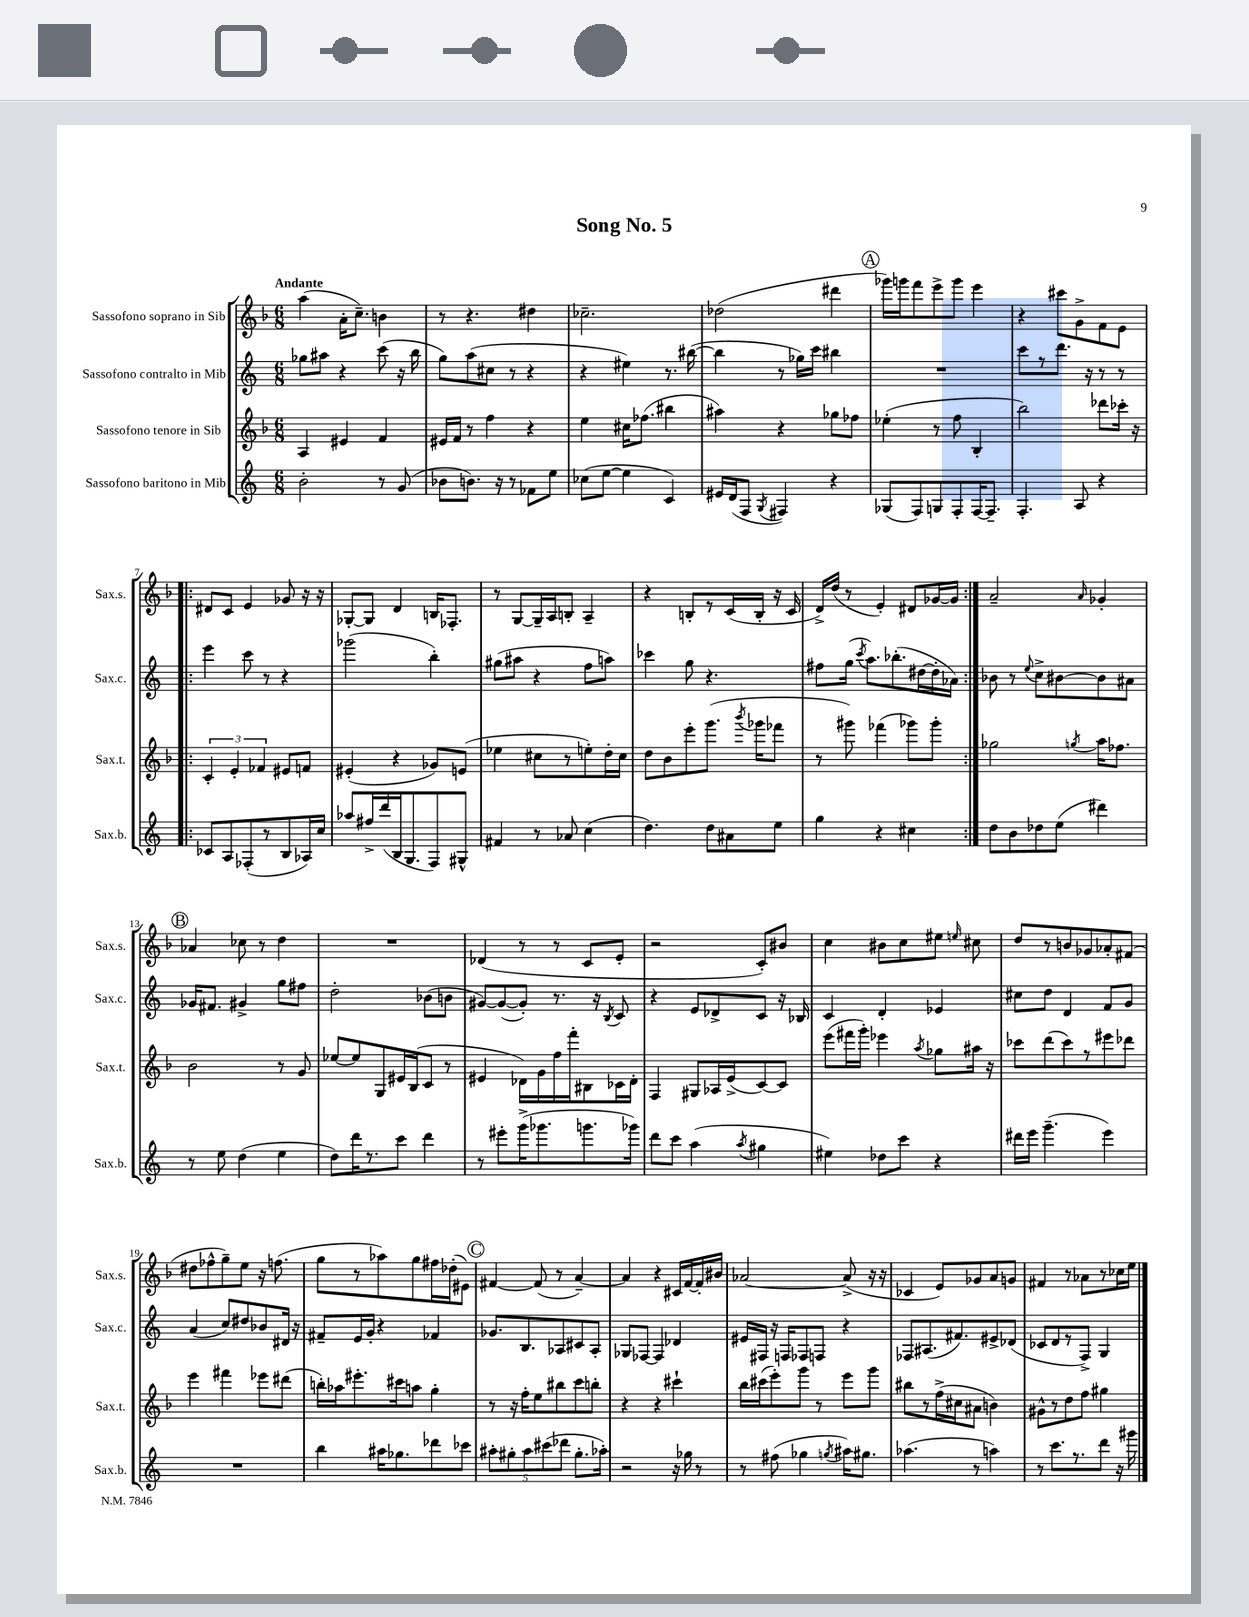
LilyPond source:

\header { title = "Song No. 5" }
<<
\new StaffGroup <<
\new Staff = "s0" \with { instrumentName = "Sassofono soprano in Sib" shortInstrumentName = "Sax.s." } {
    \clef treble \key f \major \numericTimeSignature \time 6/8 \tempo "Andante"
    \autoBeamOff a''4( a'16[-. c''8.]--) b'4 |
    r8 r4. dis''4 |
    ces''2.-- |
    des''2( dis'''4 |
    \mark \markup { \circle "A" } ges'''16[) g'''16 f'''8 e'''8-> g'''8] e'''4 |
    r4 cis'''8[ g'8-> f'8 e'8] |
    \repeat volta 2 { dis'8[ c'8] e'4 ges'8 r16 r16 |
    ges8[~-. ges8] d'4 b16[ fes8.]-. |
    r8 g8[~ g16-- a16 b8]-. a4-- |
    r4 b8[-. r8 c'16( b16]-. r16 c'16 |
    d'16[->) d''16]( r8 e'4-.) dis'8[ ges'16~ ges'16] | }
    a'2-- \grace { a'16 } ges'4-. |
    \mark \markup { \circle "B" } aes'4 ces''8 r8 d''4 |
    R2. |
    des'4( r8 r8 c'8[ e'8]-. |
    r2 c'8[-.) bis'8] |
    c''4 bis'8[ c''8 eis''8] \grace { e''16 } cis''8 |
    d''8[ r8 b'8 ges'8 aes'8-. fis'8]( |
    dis''8[ fes''8-^ g''8--) e''8] r16 f''8.( |
    g''8[ r8 aes''8) g''8 fis''16 des''16-.( eis'8]) |
    \mark \markup { \circle "C" } fis'4~ fis'8( r8 a'4~--) |
    a'4 r4 cis'16[ f'16~ f'16-. bis'16] |
    aes'2~ aes'8->( r16 r16 |
    ces'4 e'8[) ges'8 a'8 g'8] |
    fis'4 r8 aes'8[ r8 ces''16 e''16] \bar "|." |
}
\new Staff = "s1" \with { instrumentName = "Sassofono contralto in Mib" shortInstrumentName = "Sax.c." } {
    \clef treble \key c \major \numericTimeSignature \time 6/8
    \autoBeamOff ges''8[ ais''8] r4 c'''8( r16 b''16 |
    g''8[) a''8( cis''8] r8 r4 |
    r4 eis''4) r8. bis''16~( |
    bis''4 r8 ges''16[) c'''16] bis''4 |
    \mark \markup { \circle "A" } R2. |
    c'''8[ r8 d'''8.] r16 r8 r8 |
    \repeat volta 2 { e'''4 c'''8 r8 r4 |
    ges'''2( b''4-.) |
    gis''8[( ais''8] r4 f''8[ a''8]) |
    ces'''4 g''8 r4. |
    fis''8[ g''16]( \acciaccatura { c'''8 } a''8.[) bes''8.-.( dis''16~ dis''16-. aes'16]) | }
    bes'8 r8 \appoggiatura { e''8 } c''8[-> bis'8~ bis'8 ais'8] |
    \mark \markup { \circle "B" } ges'16[ fis'8.] gis'4-> g''8[ fis''8] |
    d''2-. bes'8[( b'8] |
    gis'8[~) gis'8~( gis'8]-.) r8. r16 \acciaccatura { b8 } c'8 |
    r4 e'8[ des'8-> c'8] r16 bes16 |
    c'4 d'4-. ees'4 |
    cis''8[ d''8] d'4 f'8[ g'8] |
    a'4( c''8[) dis''8 bes'8 dis'16] r16 |
    fis'8[-- e'16 g'16]-. r4 fes'4 |
    \mark \markup { \circle "C" } ges'8.[ b8. aes8 cis'8 aes8]-. |
    ges8[ fes8]~ fes4 des'4 |
    eis'16[ fis16] r16 f16[ fes8 f8] r4 |
    fes8[ ais8.( fis'8.) eis'8-> des'8]( |
    ces'8[ d'8 r8 f8]->) g4 \bar "|." |
}
\new Staff = "s2" \with { instrumentName = "Sassofono tenore in Sib" shortInstrumentName = "Sax.t." } {
    \clef treble \key f \major \numericTimeSignature \time 6/8
    \autoBeamOff a4 eis'4 f'4 |
    eis'16[ f'16] r8 f''4 r4 |
    e''4 cis''16[ fes''8.]( bis''4 |
    ais''4) r4 ges''8[ fes''8] |
    \mark \markup { \circle "A" } ees''4-.( r8 f''8 bes4-. |
    bes''2) des'''8[ ces'''16]-. r16 |
    \repeat volta 2 { \tuplet 3/2 { c'4-. e'4-. fes'4 } eis'8[ f'8] |
    eis'4-.( r4 ges'8[) e'8]( |
    ees''4 cis''8[ r8 e''8-.) d''16-. cis''16] |
    d''8[ bes'8 e'''8-. g'''8.]( \acciaccatura { bes'''8 } ges'''16[ fes'''8] |
    r8 gis'''8) fes'''4( ges'''8[) ges'''8]-. | }
    ges''2 \acciaccatura { g''8 } a''16[ fes''8.] |
    \mark \markup { \circle "B" } bes'2 r8 g'8 |
    ees''8[~ ees''8 g8 eis'16 bes16( c'8] r8 |
    eis'4 des'16[) g'16 f''16 f'''16-. bis8 ces'16 des'16]-. |
    f4 gis8[ aes16 e'16->( c'8~) c'8] |
    e'''8[( fis'''16 g'''16]-.) ees'''4 \acciaccatura { a''8 } ges''8[ ais''16] r16 |
    ces'''8[ d'''8( ces'''8) r8 eis'''8 des'''8] |
    e'''4 fis'''4 ees'''8[ dis'''8]( |
    b''16[-.) aes''16 eis'''8.-. cis'''16 a''8] g''4-. |
    \mark \markup { \circle "C" } r8 r16 f''16[-. e''8 bis''8 c'''8 b''8]-. |
    r4 r4 cis'''4-! |
    bes''16[ cis'''16( e'''8-.) g'''8] r8 e'''8[ g'''8] |
    bis''8[ r8 f''16->( cis''16 ais'8] b'4) |
    gis'8[-^ r8 d''8 f''8] gis''4 \bar "|." |
}
\new Staff = "s3" \with { instrumentName = "Sassofono baritono in Mib" shortInstrumentName = "Sax.b." } {
    \clef treble \key c \major \numericTimeSignature \time 6/8
    \autoBeamOff b'2-. r8 g'8( |
    bes'8[ b'8.]) r16 r8 fes'8[ e''8] |
    ces''8[( e''8]~ e''4 c'4) |
    eis'16[ d'16( f8] \acciaccatura { g8 } fis4) r4 |
    \mark \markup { \circle "A" } ges8[( f8) g8 f8-. f16~ f8.]-- |
    f4.-. a8 r4 |
    \repeat volta 2 { ces'8[ a8 fes8-.( r8 b8 aes16) c''16] |
    aes''8[ fis''16-> d'''16( b16 g8. f8) gis8]-^ |
    fis'4 r8 aes'8 c''4( |
    d''4.) d''8[ ais'8 e''8] |
    g''4 r4 cis''4 | }
    d''8[ b'8 des''8 e''8]( dis'''4) |
    \mark \markup { \circle "B" } r8 e''8 d''4( e''4 |
    d''8[) d'''16 r8. c'''8] d'''4 |
    r8 eis'''8[-. g'''16->( ges'''8. g'''8. ges'''16]) |
    d'''8[ c'''8] a''4( \acciaccatura { a''8 } gis''4 |
    eis''4) des''8[ c'''8] r4 |
    dis'''16[ e'''16] g'''4.--( e'''4) |
    R2. |
    b''4 ais''16[ ges''8. des'''8 ces'''8] |
    \mark \markup { \circle "C" } \tuplet 5/4 { ais''8[-. gis''8-. ais''8 cis'''8( des'''8] } gis''8.[-. aes''16]-.) |
    r2 r16 ges''16 r8 |
    r8 fis''8( ges''4 \acciaccatura { g''8 } ais''16[) gis''8.] |
    aes''4.( r8 a''4) |
    r8 c'''8.[ r8. d'''8] r16 gis'''16 \bar "|." |
}
>>
>>
